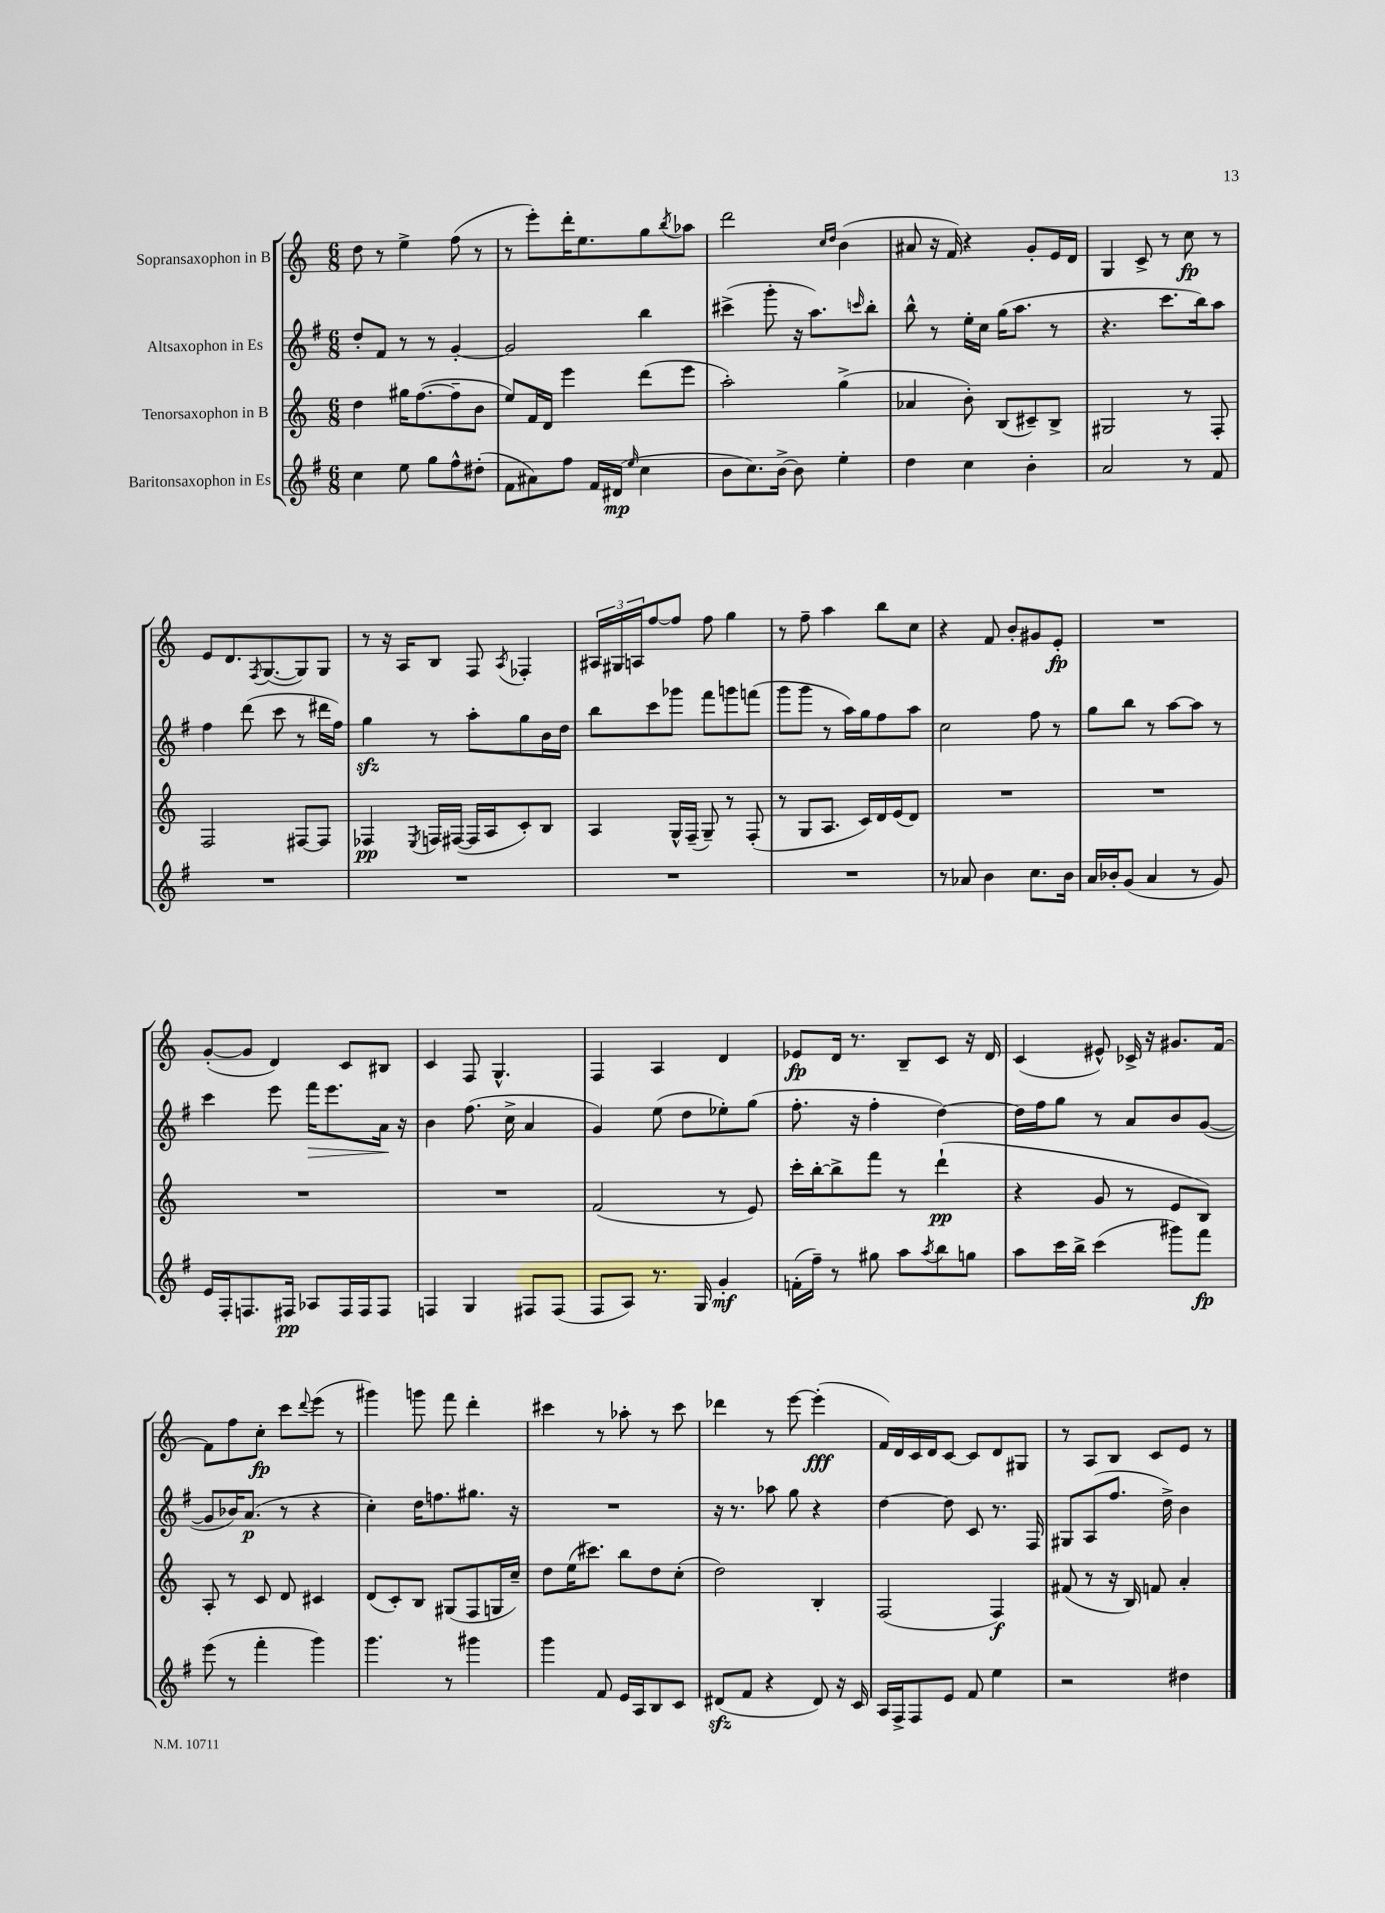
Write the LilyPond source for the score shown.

<<
\new StaffGroup <<
\new Staff = "s0" \with { instrumentName = "Sopransaxophon in B" } {
    \clef treble \key c \major \numericTimeSignature \time 6/8
    d''8 r8 e''4-> f''8( r8 |
    r8 e'''8-.) d'''16-. e''8. g''8 \acciaccatura { b''8 } aes''8 |
    d'''2 \grace { c''16 d''16 } b'4( |
    ais'8 r16 f'16) r4 g'8-. e'16 d'16 |
    g4 c'8-> r8 c''8\fp r8 |
    e'8 d'8. \acciaccatura { f8 } g8.~( g8) g8 |
    r8 r16 a16 b8 f8 \acciaccatura { a8 } fes4-. |
    \tuplet 3/2 { ais16 gis16 a16 } f''8~ f''8 f''8 g''4 |
    r8 f''8-- a''4 b''8 c''8 |
    r4 f'8 b'8-. gis'8 e'8-.\fp |
    R2. |
    g'8~-.( g'8 d'4) c'8 bis8 |
    c'4 f8 g4.-^ |
    f4 a4 d'4 |
    ees'8\fp d'16 r8. b8-- c'8 r16 d'16 |
    c'4( eis'8-^) ces'16-> r16 gis'8. f'16~ |
    f'8 f''8 c''8-.\fp c'''8 \appoggiatura { d'''8 } e'''8( r8 |
    gis'''4) g'''8 f'''8 d'''4-. |
    cis'''4 r8 aes''8-. r8 cis'''8 |
    des'''4 r8 e'''8~ e'''4-.\fff( |
    f'16) d'16 c'16 d'16 c'8~ c'8 d'8 gis8 |
    r8 a8 b8 c'8 e'8 r8 \bar "|." |
}
\new Staff = "s1" \with { instrumentName = "Altsaxophon in Es" } {
    \clef treble \key g \major \numericTimeSignature \time 6/8
    d''8-. fis'8 r8 r8 g'4~-. |
    g'2 b''4 |
    cis'''4->( g'''8-. r16 a''8.) \grace { c'''16 } b''8-. |
    b''8-^ r8 e''16-. c''16 g''16( a''8. r8 |
    r4. c'''8. b''16) a''8 |
    fis''4 d'''8( c'''8 r8 dis'''16 fis''16) |
    g''4\sfz r8 a''8-. g''8 b'16 d''16 |
    b''8 c'''8 ges'''8 fis'''8 g'''8 f'''8( |
    g'''8 g'''8 r8 a''16) g''16 fis''8 a''8 |
    c''2 fis''8 r8 |
    g''8 b''8 r8 a''8~ a''8 r8 |
    c'''4 e'''8 fis'''16\> e'''8. a'16\! r16 |
    b'4 fis''8.( c''16-> a'4 |
    g'4) e''8( d''8 ees''8-.) g''8( |
    fis''8.-. r16 fis''4-. d''4~) |
    d''16 fis''16 g''8 r8 a'8 b'8 g'8~( |
    g'8 bes'16) a'8.\p( r8 r4 |
    c''4-.) d''16 f''8. gis''8. r16 |
    R2. |
    r16 r8. aes''8 g''8 r4 |
    d''4~ d''8 c'8 r8. fis16 |
    gis8 a8( fis''8. d''16->) b'4 \bar "|." |
}
\new Staff = "s2" \with { instrumentName = "Tenorsaxophon in B" } {
    \clef treble \key c \major \numericTimeSignature \time 6/8
    d''4 gis''16 f''8.~( f''8-- b'8 |
    e''8) f'16 d'16 e'''4 d'''8( e'''8 |
    a''2-.) g''4->( |
    aes'4 b'8-.) b8( cis'8--) b8-> |
    gis2 r8 f8-. |
    f2 fis8~ fis8 |
    fes4\pp \acciaccatura { e8 } f16 fis16~( fis16 a16 c'8-.) b8 |
    a4 g16-^ f16--( g8--) r8 f8-.( |
    r8 g8 a8. c'16) d'16 e'16( d'8) |
    R2. |
    R2. |
    R2. |
    R2. |
    f'2( r8 e'8) |
    c'''16-. b''16~-. b''8-> f'''8 r8 d'''4-!\pp( |
    r4 g'8 r8 e'8 b8) |
    a8-. r8 c'8 d'8 cis'4 |
    d'8( c'8-.) b8 gis8( f8 g16 c''16--) |
    d''8 e''16( cis'''8.) b''8 d''8 c''8-.( |
    d''2) b4-. |
    f2( f4\f) |
    fis'8( r8 r16 b16) f'8 a'4-. \bar "|." |
}
\new Staff = "s3" \with { instrumentName = "Baritonsaxophon in Es" } {
    \clef treble \key g \major \numericTimeSignature \time 6/8
    c''4 e''8 g''8 fis''8-^ dis''8-.( |
    fis'8 ais'8) fis''8 fis'16 dis'16\mp( \grace { e''16 } c''4 |
    b'8 c''8.) b'16~-> b'8 e''4-. |
    d''4 c''4 b'4-. |
    a'2 r8 fis'8 |
    R2. |
    R2. |
    R2. |
    R2. |
    r8 aes'8 b'4 c''8. b'16 |
    a'16 bes'16-. g'8( a'4 r8 g'8) |
    e'16 fis16-. f8. fis16\pp aes8 fis16 fis16 fis8 |
    f4 g4 fis8 fis8( |
    fis8 a8) r8. g16 g'4-.\mf |
    f'16-.( fis''16--) r8 gis''8 a''8 \acciaccatura { a''8 } b''8 g''8 |
    a''8 c'''16 b''16-> c'''4( gis'''8) fis'''8\fp |
    e'''8( r8 fis'''4-. g'''4) |
    g'''4. r8 gis'''4 |
    g'''4 fis'8 e'16 a16 b8 c'8 |
    dis'8\sfz( fis'8 r4 dis'8) r16 c'16 |
    a16 fis16-> fis8 e'8 fis'8 e''4 |
    r2 dis''4 \bar "|." |
}
>>
>>
\layout { \context { \Score \remove "Bar_number_engraver" } }
